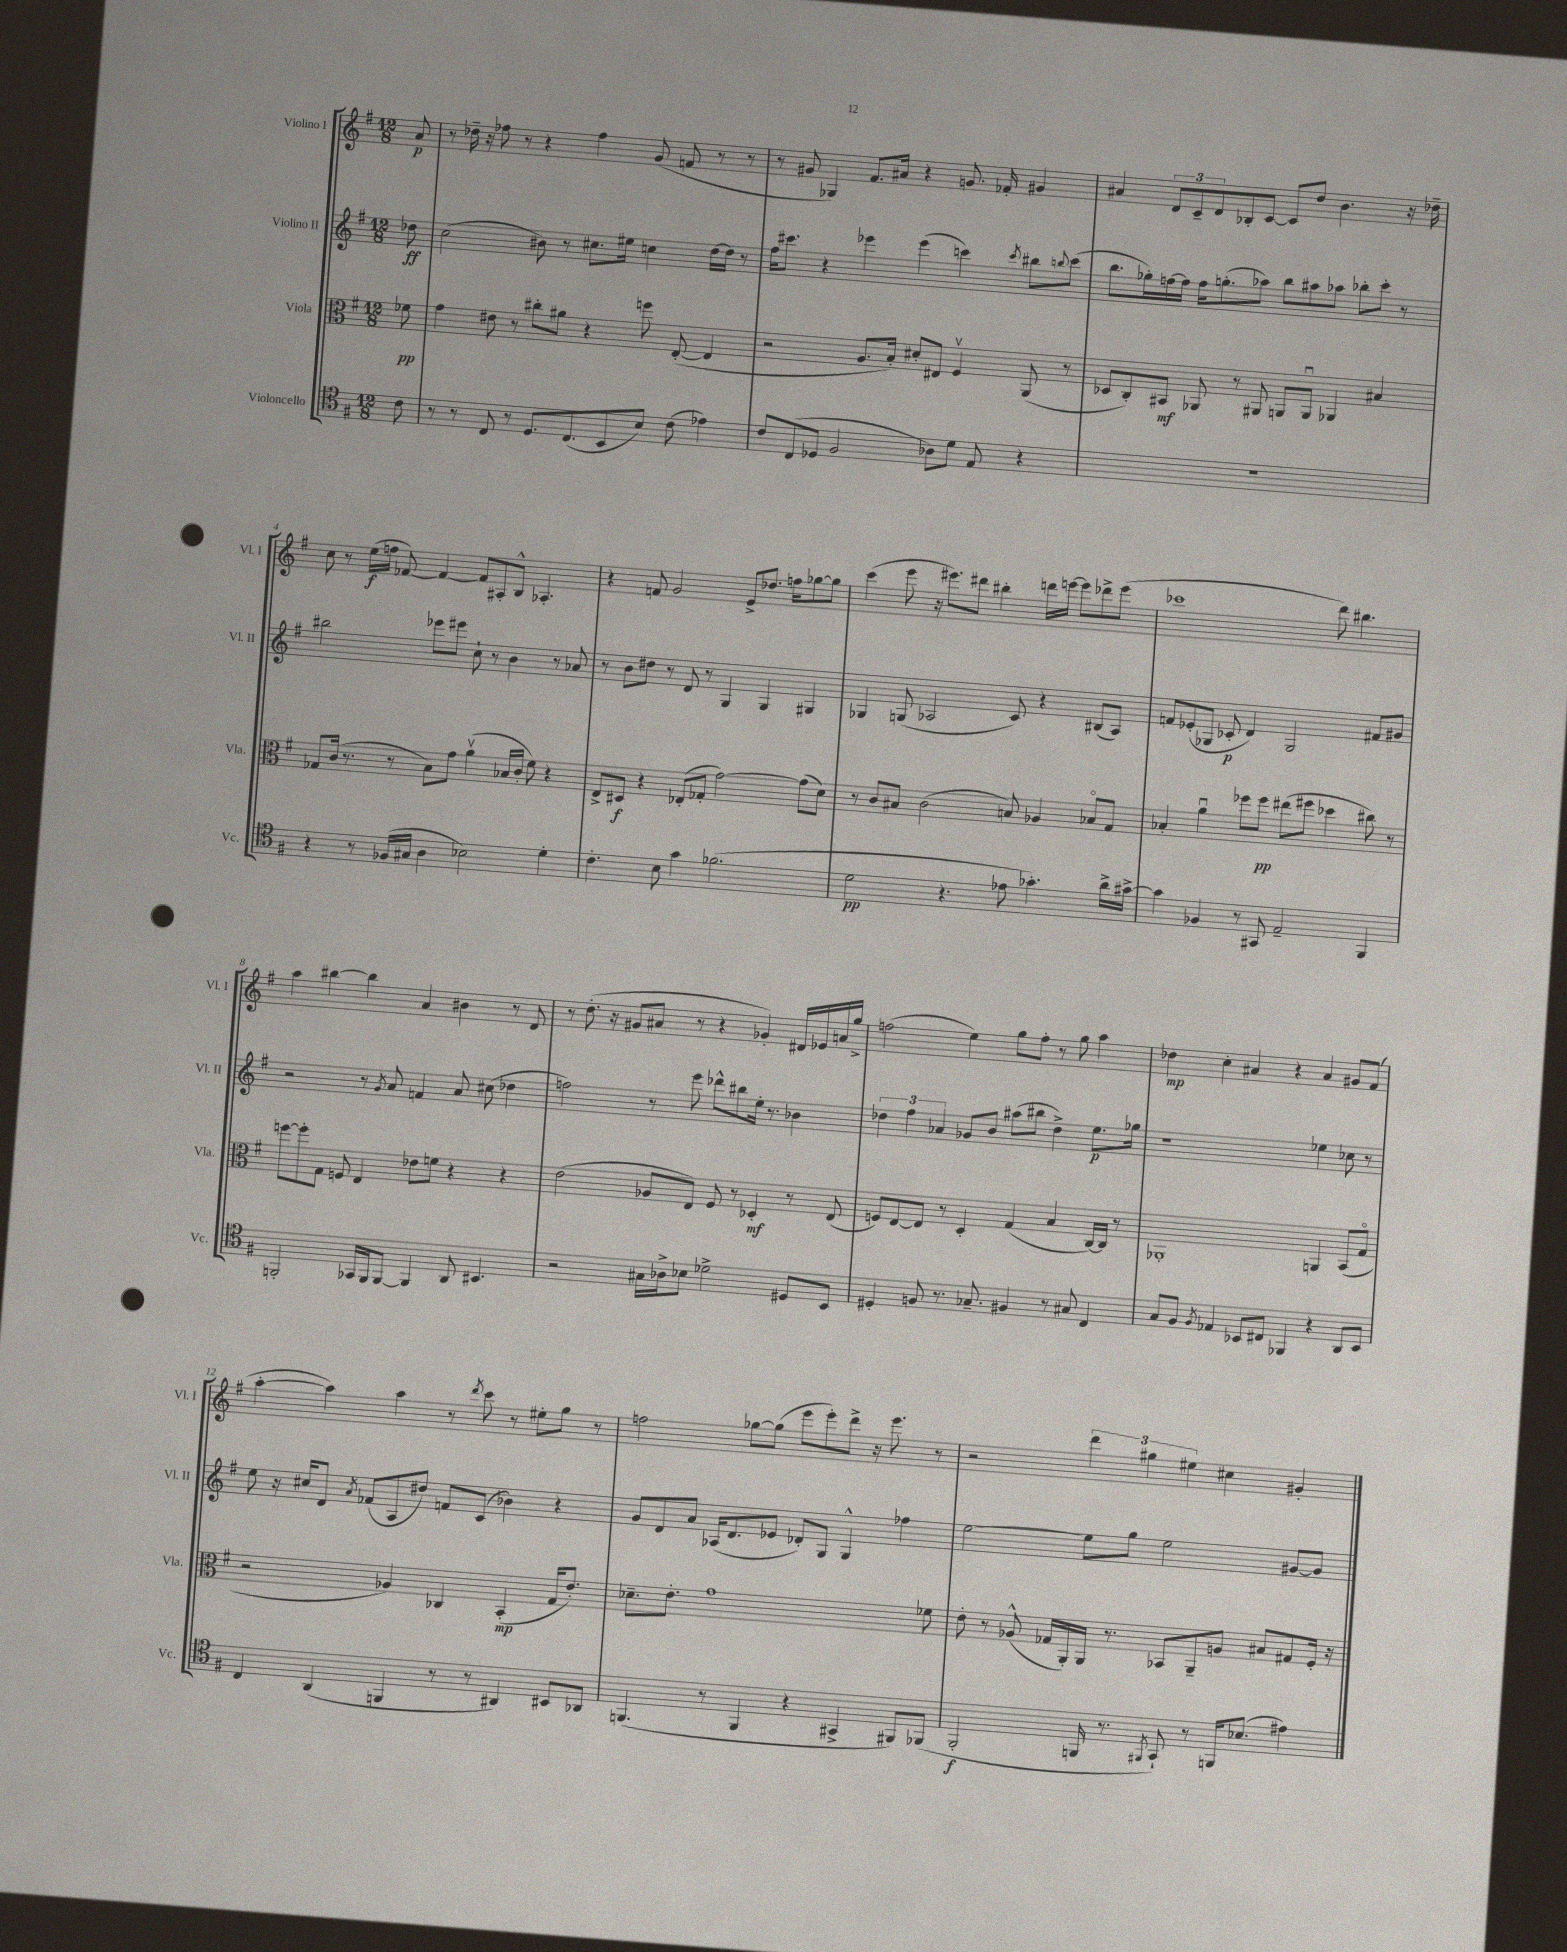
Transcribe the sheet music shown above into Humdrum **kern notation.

**kern	**kern	**kern	**kern
*staff4	*staff3	*staff2	*staff1
*clefC4	*clefC3	*clefG2	*clefG2
*k[f#]	*k[f#]	*k[f#]	*k[f#]
*M12/8	*M12/8	*M12/8	*M12/8
8c	8f-	8dd-	8a
=	=	=	=
8r	4g	(2cc	8r
8r	.	.	16dd-~
.	.	.	16r
8C	8e#	.	8ff-
8r	8r	.	8r
8.D	8cc#'	8b#)	4r
.	8a#	8r	.
(8.C	.	.	.
.	4r	8.cc#	4ff-
8BB	.	.	.
.	.	16ee#	.
8B)	8ff	4cc	(8g
(8c	([8E'	.	8f
4e-)	4E]	[16dd	8r
.	.	16dd]	.
.	.	8r	8r
=	=	=	=
8c	2r	16ff#	8r
.	.	8.ccc#	.
(8C	.	.	8g#
8D-	.	4r	4G-)
2F#	.	.	.
.	8.A	4eee-	8.f#
.	16B')	.	16a#
.	8d#'	(4eee-	4r
8A-)	8E#	.	.
8d	4F#v	4ccc)	8.g
8E	.	.	.
.	.	.	16f-'
.	.	8qccc	.
4r	(8AA	8bb#	4g#
.	.	8qqbb	.
.	8r	(8ccc	.
=	=	=	=
1.r	8D-	8.bb	4a#
.	8C')	.	.
.	.	16gg-')	.
.	8BB#	[16ff	12d
.	.	16ff]	.
.	.	.	12c~
.	8AA-	16ff	.
.	.	.	12d
.	.	(8.gg'	.
.	8r	.	8B-'
.	8AA#	8aa-)	[8c
.	8AA	8bb	8c]
.	8AAu	8aa#	8dd
.	4AA-	8aa-	4.b
.	.	8bb-'	.
.	4B#	8ccc'	.
.	.	8r	16r
.	.	.	16dd-~
=	=	=	=
4r	8G-	2bb#	8cc
.	(16c	.	8r
.	8.r	.	.
8r	.	.	(16ee
.	.	.	16ff
(16F-	8r	.	[8f-)
16G#	.	.	.
4A	8B)	8eee-	4f-_
.	8g	8eee#	.
2B-)	(4av	8cc`	8f-]
.	.	8r	8A#'
.	16B-	4b	8B^^
.	16c'	.	.
.	8f#)	.	4.A-'
4d'	4r	8r	.
.	.	8a-	.
=	=	=	=
4.c'	8E^	8r	4r
.	8D#	8b	.
.	4r	8dd#	8f
8B	.	8r	2g
4g	(8E-'	8d	.
.	8G-'	8r	.
(2.f-	[2g)	4G	.
.	.	.	8e^
.	.	4G	8.dd-
.	.	.	16ff
.	(8g]	4G#	[8gg-
.	8d)	.	8gg-]
=	=	=	=
2d	8r	4G-	(4ccc
.	8c	.	.
.	8B#	(8G	8eee
.	(2c	2A-	16r
.	.	.	8.eee#)
4.r	.	.	.
.	.	.	8ddd#
.	.	.	4bb#'
8e-	8B)	8c)	.
4.g-')	4A-	4r	16ddd
.	.	.	[16eee
.	.	.	8eee]
.	8B-o	(8B#	8ddd-^
16a^	8G	8A-)	(8eee
[16g#^	.	.	.
=	=	=	=
4g#]	4B-'	8f	1ccc-
.	.	(8e-'	.
4F-	4au	8G-	.
.	.	8c-'	.
8r	8ff-	4d)	.
8GG#	8ff-	.	.
2E~	(8ee#	2G-	.
.	8ff#	.	.
.	4dd-	.	8ddd)
.	.	.	4.bb#
4FF#	8cc#)	8f#	.
.	8r	8g#	.
=	=	=	=
2FF'	[8ff	2r	4aa
.	8ff']	.	.
.	8G	.	[4bb#
.	8F	.	.
16GG-	4E	8r	4bb#]
16FF	.	.	.
.	.	8qg	.
[8FF	.	8a	.
4FF]	8e-	4f	4a
.	8f	.	.
8AA	4r	8a	4b#
4.BB#	.	(8cc#	.
.	4r	4dd-	8r
.	.	.	8d
=	=	=	=
2r	(2e	2ff)	8r
.	.	.	(8.dd'
.	.	.	16r
.	.	.	8g#
16G#	8A-	8r	8a#
16A-^	.	.	.
8B-	8E)	8eee	8r
2d-^	8F#	8ddd-^^	4r
.	8r	8bb#	.
.	4D-'	16ee'	4g-')
.	.	8.r	.
8D#	8r	4b-	16d#
.	.	.	16e-
8BB	(8E	.	16a
.	.	.	16gg^
=	=	=	=
4D#'	8F)	6dd-	(2ff
.	[8E	.	.
.	.	6ff#	.
8F	8E]	.	.
.	.	6a-	.
8.r	8r	.	.
.	4D'	8g-	4ee)
8.G-~	.	.	.
.	.	8b	.
4F#	(4G	(8aa#	8gg
.	.	8bb#	8ff'
8r	4B	4dd-^)	8r
8G#	.	.	8gg
4C	[16C)	8.ee	4aa
.	16C]	.	.
.	8r	.	.
.	.	16gg-	.
=	=	=	=
8G	1AA-'	1r	4dd-
8F#	.	.	.
8qF#	.	.	.
4E-	.	.	4cc'
8BB-	.	.	4a#
8C#	.	.	.
4FF-	.	.	4r
4r	4AA	4ee-	4a#
8AA	(8BB	8cc-	8g#
8BB-	8Go	8r	(8f#
=	=	=	=
4C	2r	8ee	[4aa'
.	.	16r	.
.	.	16cc#	.
(4AA	.	8d	4aa])
.	.	8qa	.
.	.	(8f-	.
4FF	4A-)	8A	4aa
.	.	8dd#)	.
8r	4C-	8f	8r
.	.	.	8qddd
8r	.	(8c	8ccc
4AA#)	(4BB'	4b-)	8r
.	.	.	8ee#'
8BB#	16G	4r	8gg
.	8.e')	.	.
8AA-	.	.	8r
=	=	=	=
(4.FF	8.d-~	8g	2ff
.	.	8d	.
.	8.e'	.	.
.	.	8a	.
8r	1g	(16A-	.
.	.	8.d	.
4FF	.	.	[8gg-
.	.	8e-	(8gg-]
4r	.	8d-')	8eee
.	.	8G	8eee')
4GG#^	.	4G^^	8ddd^
.	.	.	16r
.	.	.	8.eee
8FF#)	.	4ff-	.
(8FF-	8f-	.	8r
=	=	=	=
2FF#'	8e'	[2ee	2r
.	8r	.	.
.	(8A-^^	.	.
.	16G-	.	.
.	16AA')	.	.
16FF	16AA	8ee]	6ddd
8.r	8.r	.	.
.	.	8gg	.
.	.	.	6gg#
8qFF#	.	.	.
8GG`)	8BB-	2ee	.
.	.	.	6ee#
8r	8AA~	.	.
16FF	8A	.	4cc#
(8.B-	.	.	.
.	8B#	.	.
4e#)	8G#	[8g#	4g#'
.	16F#'	8g#]	.
.	16r	.	.
==	==	==	==
*-	*-	*-	*-
